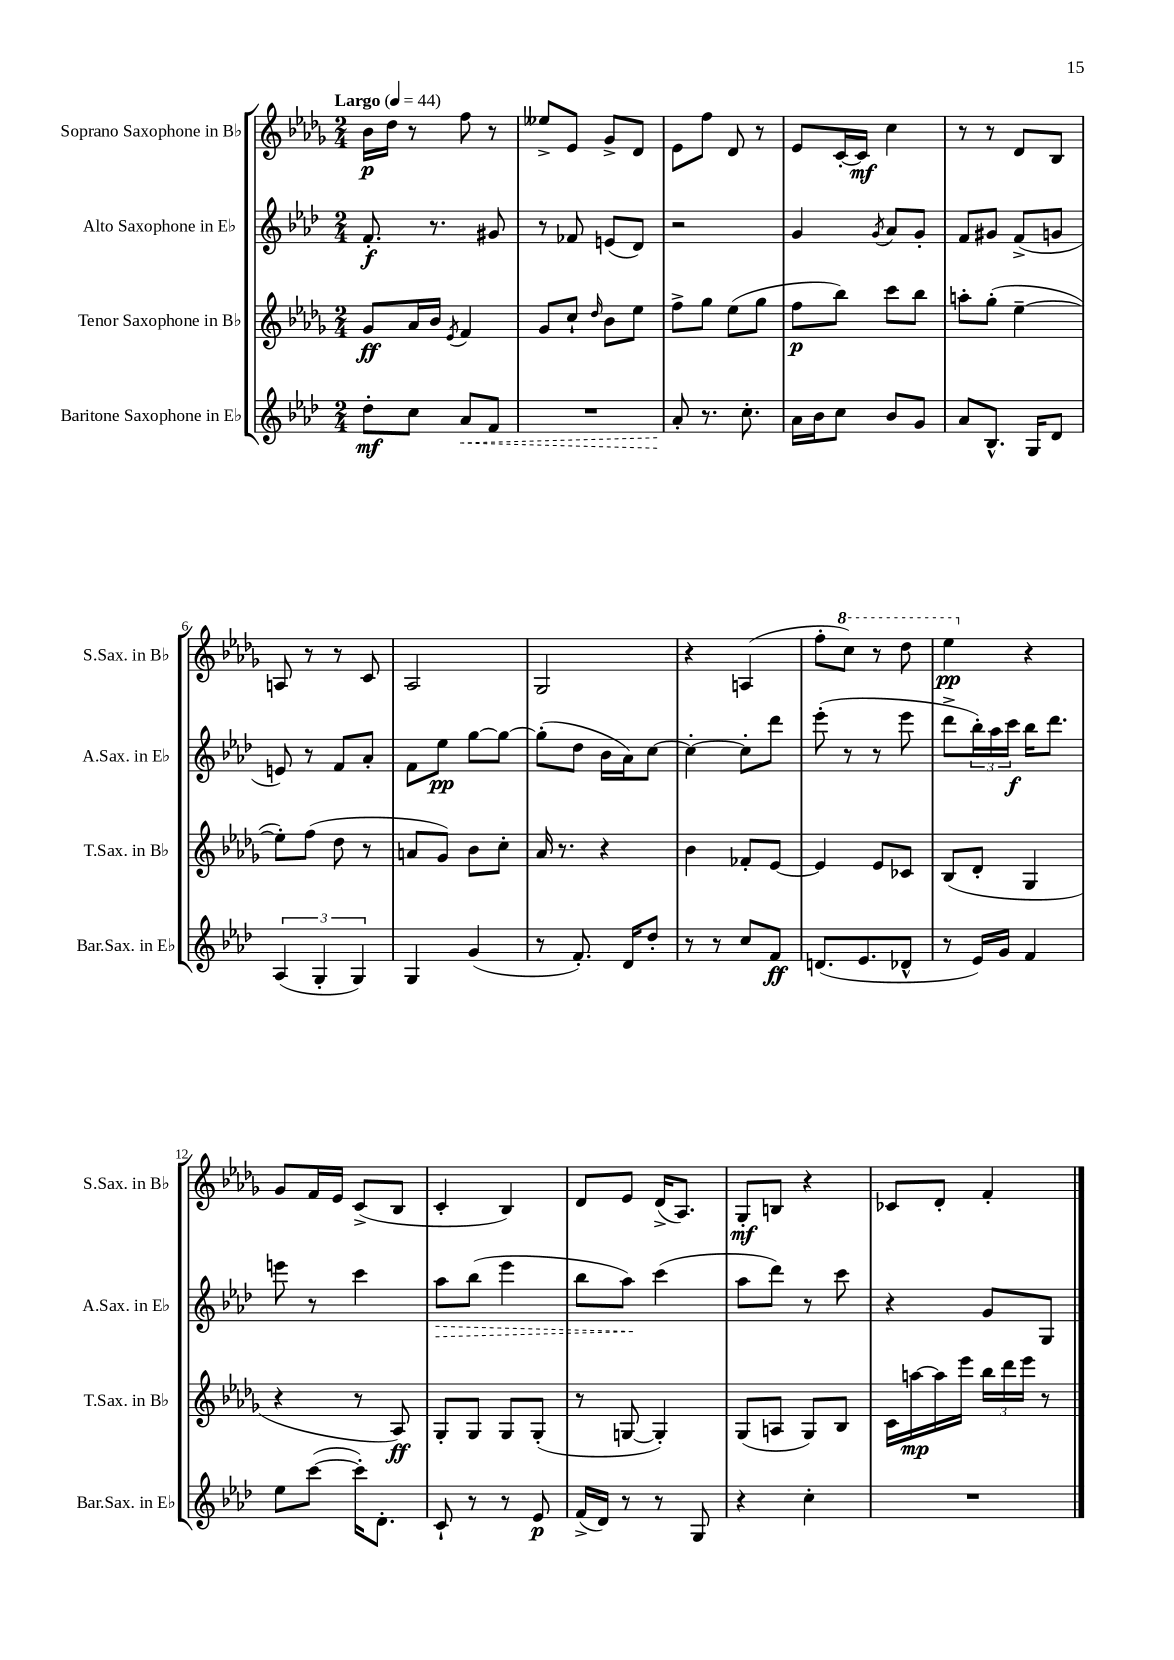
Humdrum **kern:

**kern	**dynam	**kern	**dynam	**kern	**dynam	**kern	**dynam
*part4	*part4	*part3	*part3	*part2	*part2	*part1	*part1
*staff4	*staff4	*staff3	*staff3	*staff2	*staff2	*staff1	*staff1
*I"Baritone Saxophone in E♭	*	*I"Tenor Saxophone in B♭	*	*I"Alto Saxophone in E♭	*	*I"Soprano Saxophone in B♭	*
*I'Bar.Sax. in E♭	*	*I'T.Sax. in B♭	*	*I'A.Sax. in E♭	*	*I'S.Sax. in B♭	*
*clefG2	*	*clefG2	*	*clefG2	*	*clefG2	*
*k[b-e-a-d-]	*	*k[b-e-a-d-g-]	*	*k[b-e-a-d-]	*	*k[b-e-a-d-g-]	*
*M2/4	*	*M2/4	*	*M2/4	*	*M2/4	*
*MM44	*	*MM44	*	*MM44	*	*MM44	*
=1	=1	=1	=1	=1	=1	=1	=1
!	!	!	!	!	!	!LO:TX:a:B:t=Largo	!
8dd-'\L	mf	8g-/L	ff	8.f'/	f	16b-\LL	p
.	.	.	.	.	.	16dd-\JJ	.
8cc\J	.	16a-/L	.	.	.	8r	.
.	.	16b-/JJ	.	8.r	.	.	.
.	.	8qe-/	.	.	.	.	.
!	!LO:HP:b	!	!	!	!	!	!
8a-/L	<	4f/	.	.	.	8ff\	.
8f/J	.	.	.	8g#X/	.	8r	.
=2	=2	=2	=2	=2	=2	=2	=2
2r	.	8g-/L	.	8r	.	8ee--X^/L	.
.	.	8cc`/J	.	8f-X/	.	8e-/J	.
.	.	16qqdd-/	.	.	.	.	.
.	.	8b-\L	.	(8en/L	.	8g-^/L	.
.	.	8ee-\J	.	8d-/J)	.	8d-/J	.
=3	=3	=3	=3	=3	=3	=3	=3
8a-'/	.	8ff^\L	.	2r	.	8e-\L	.
8.r	[	8gg-\J	.	.	.	8ff\J	.
.	.	(8ee-\L	.	.	.	8d-/	.
8.cc'\	.	.	.	.	.	.	.
.	.	8gg-\J	.	.	.	8r	.
=4	=4	=4	=4	=4	=4	=4	=4
16a-\LL	.	8ff\L	p	4g/	.	8e-/L	.
16b-\J	.	.	.	.	.	.	.
8cc\J	.	8bb-\J)	.	.	.	[16c'/L	.
.	.	.	.	.	.	16c/JJ]	mf
.	.	.	.	8qg/	.	.	.
8b-/L	.	8ccc\L	.	8a-/L	.	4cc\	.
8g/J	.	8bb-\J	.	8g'/J	.	.	.
=5	=5	=5	=5	=5	=5	=5	=5
8a-/L	.	8aan'\L	.	8f/L	.	8r	.
8.B-^^/J	.	(8gg-'\J	.	8g#X/J	.	8r	.
.	.	[4ee-~\	.	(8f^/L	.	8d-/L	.
16G/KL	.	.	.	.	.	.	.
8d-/J	.	.	.	8gn/J	.	8B-/J	.
!!LO:LB:g=z
=6	=6	=6	=6	=6	=6	=6	=6
(6A-/	.	8ee-'\L])	.	8en/)	.	8An/	.
.	.	(8ff\J	.	8r	.	8r	.
6G'/	.	.	.	.	.	.	.
.	.	8dd-\	.	8f/L	.	8r	.
6G/)	.	.	.	.	.	.	.
.	.	8r	.	8a-'/J	.	8c/	.
=7	=7	=7	=7	=7	=7	=7	=7
4G/	.	8an/L	.	8f\L	.	2A-/	.
.	.	8g-/J)	.	8ee-\J	pp	.	.
(4g/	.	8b-\L	.	[8gg\L	.	.	.
.	.	8cc'\J	.	8gg\J_	.	.	.
=8	=8	=8	=8	=8	=8	=8	=8
8r	.	16a-/	.	(8gg'\L]	.	2G-/	.
.	.	8.r	.	.	.	.	.
8.f'/)	.	.	.	8dd-\J	.	.	.
.	.	4r	.	16b-\LL	.	.	.
16d-/KL	.	.	.	16a-\J)	.	.	.
8dd-'/J	.	.	.	[8cc\J	.	.	.
=9	=9	=9	=9	=9	=9	=9	=9
8r	.	4b-\	.	4cc'\_	.	4r	.
8r	.	.	.	.	.	.	.
8cc/L	.	8f-X'/L	.	8cc'\L]	.	(4An/	.
8f/J	ff	[8e-/J	.	8ddd-\J	.	.	.
=10	=10	=10	=10	=10	=10	=10	=10
(8.dn/L	.	4e-/]	.	(8eee-'\	.	8ff'\L	.
*	*	*	*	*	*	*8va	*
.	.	.	.	8r	.	8ccc\J)	.
8.e-/	.	.	.	.	.	.	.
.	.	8e-/L	.	8r	.	8r	.
8d-X^^/J	.	8c-X/J	.	8eee-\	.	8ddd-\	.
=11	=11	=11	=11	=11	=11	=11	=11
8r	.	(8B-/L	.	8ddd-^\L	.	4eee-\	pp
16e-/LL)	.	8d-'/J	.	24bb-'\L)	.	.	.
.	.	.	.	24aa-\	.	.	.
16g/JJ	.	.	.	.	.	.	.
.	.	.	.	24ccc\JJ	f	.	.
*	*	*	*	*	*	*X8va	*
4f/	.	4G-/	.	16bb-\KL	.	4r	.
.	.	.	.	8.ddd-\J	.	.	.
!!LO:LB:g=z
=12	=12	=12	=12	=12	=12	=12	=12
8ee-\L	.	4r	.	8eeen\	.	8g-/L	.
([8ccc\J	.	.	.	8r	.	16f/L	.
.	.	.	.	.	.	16e-/JJ	.
16ccc'\KL])	.	8r	.	4ccc\	.	(8c^/L	.
8.d-'\J	.	.	.	.	.	.	.
.	.	8A-/)	ff	.	.	8B-/J	.
=13	=13	=13	=13	=13	=13	=13	=13
!	!	!	!	!	!LO:HP:b	!	!
8c`/	.	8G-'/L	.	8aa-\L	>	4c'/	.
8r	.	8G-/J	.	(8bb-\J	.	.	.
8r	.	8G-/L	.	4eee-\	.	4B-/)	.
8e-/	p	(8G-'/J	.	.	.	.	.
=14	=14	=14	=14	=14	=14	=14	=14
(16f^/LL	.	8r	.	8bb-\L	.	8d-/L	.
16d-/JJ)	.	.	.	.	.	.	.
8r	.	[8Gn/	.	8aa-\J)	.	8e-/J	.
8r	.	4G'/])	.	(4ccc\	]	(16d-^/KL	.
.	.	.	.	.	.	8.A-/J)	.
8G/	.	.	.	.	.	.	.
=15	=15	=15	=15	=15	=15	=15	=15
4r	.	(8G-/L	.	8aa-\L	.	8G-'/L	mf
.	.	8An/J	.	8ddd-\J)	.	8Bn/J	.
4cc'\	.	8G-/L)	.	8r	.	4r	.
.	.	8B-/J	.	8ccc\	.	.	.
=16	=16	=16	=16	=16	=16	=16	=16
2r	.	16c\LL	.	4r	.	8c-X/L	.
.	.	[16aan\	mp	.	.	.	.
.	.	16aa\]	.	.	.	8d-'/J	.
.	.	16eee-\JJ	.	.	.	.	.
.	.	24bb-\LL	.	8g/L	.	4f'/	.
.	.	24ddd-\	.	.	.	.	.
.	.	24eee-\JJ	.	.	.	.	.
.	.	8r	.	8G/J	.	.	.
==	==	==	==	==	==	==	==
*-	*-	*-	*-	*-	*-	*-	*-
